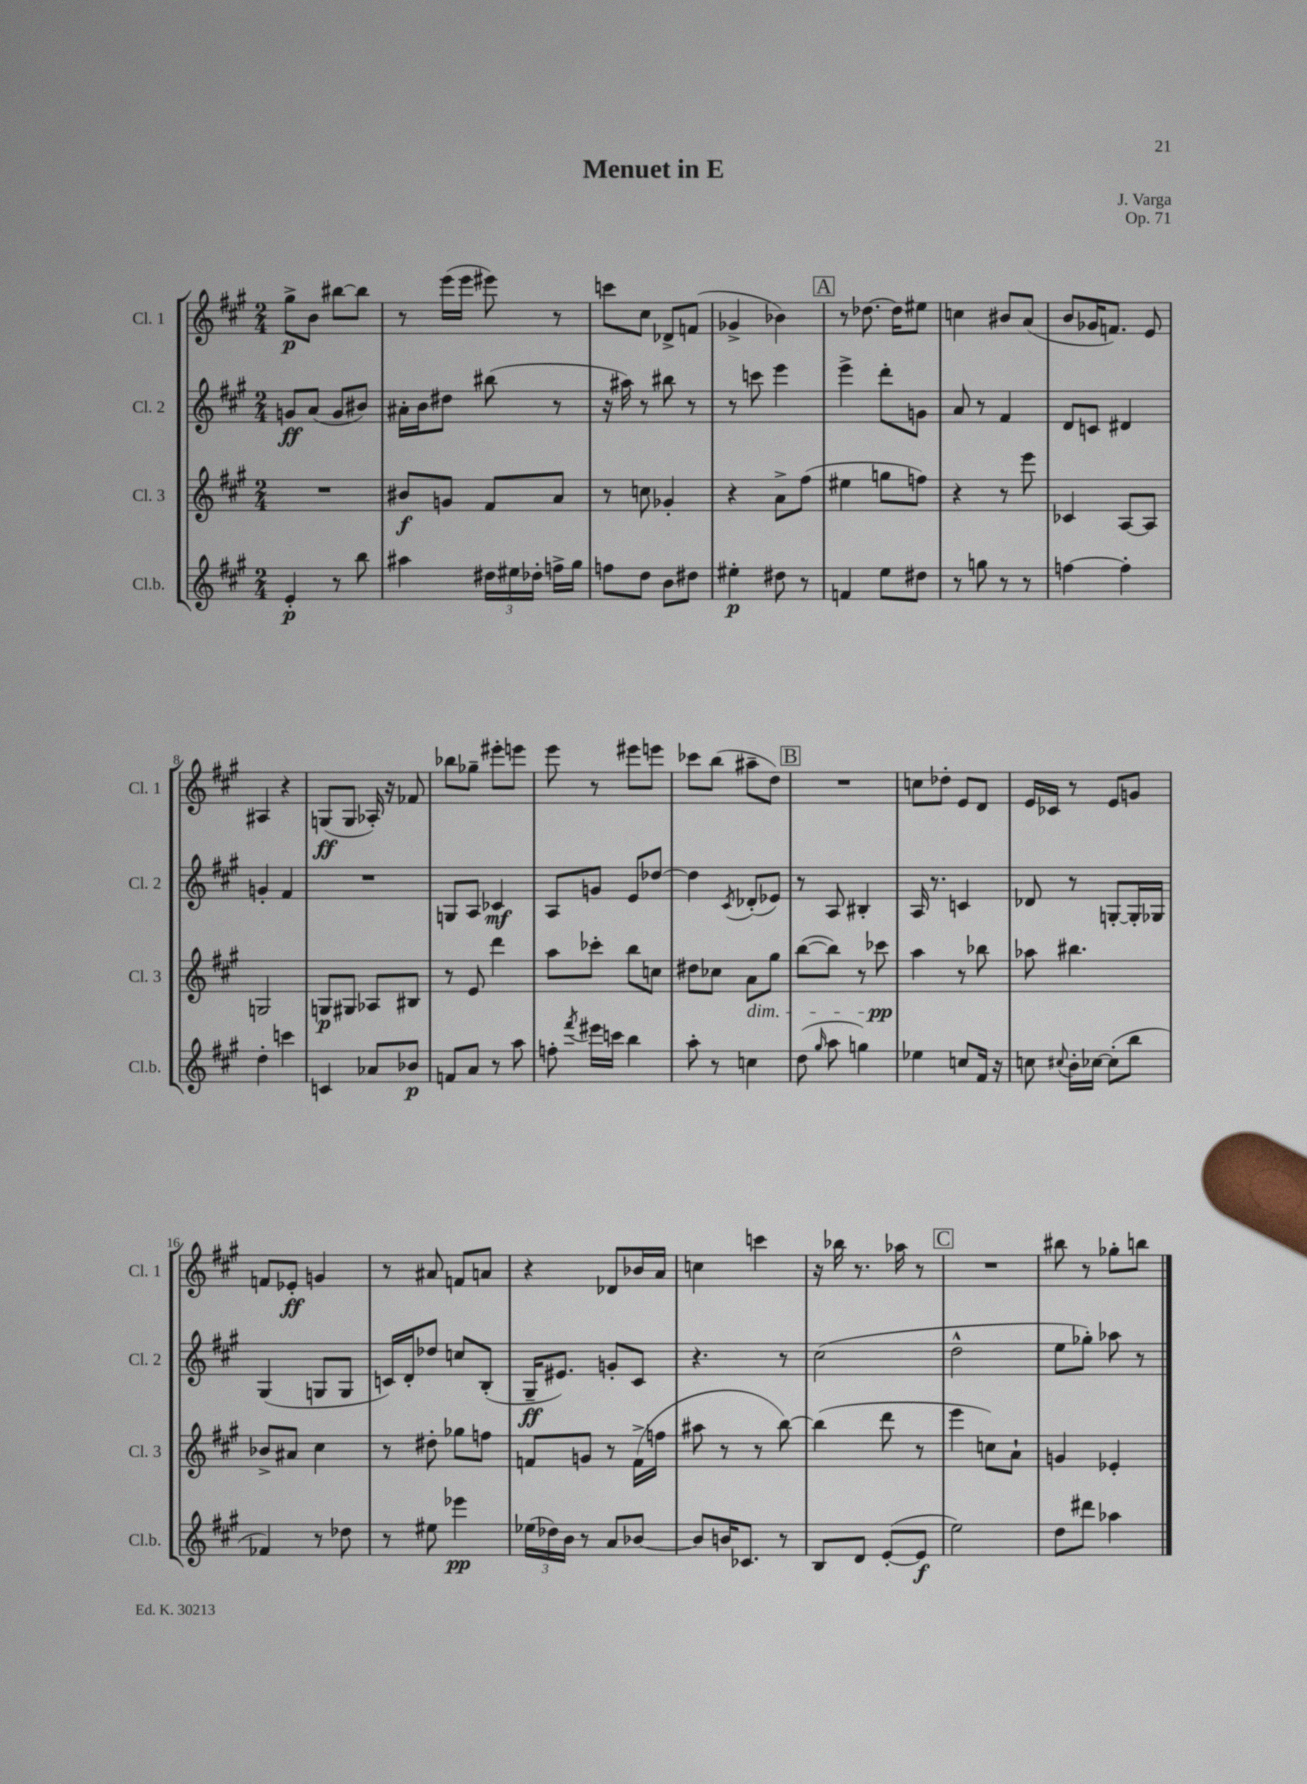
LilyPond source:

\header { title = "Menuet in E" composer = "J. Varga" opus = "Op. 71" }
<<
\new StaffGroup <<
\new Staff = "s0" \with { instrumentName = "Cl. 1" shortInstrumentName = "Cl. 1" } {
    \clef treble \key a \major \numericTimeSignature \time 2/4
    \autoBeamOff gis''8[->\p b'8] bis''8[~ bis''8] |
    r8 e'''16[( e'''16] eis'''8) r8 |
    c'''8[ cis''8] des'8[-> f'8]( |
    ges'4-> bes'4) |
    \mark \markup { \box "A" } r8 des''8.~ des''16[ eis''8] |
    c''4 bis'8[ a'8]( |
    b'8[ ges'16 f'8.]) e'8 |
    ais4 r4 |
    g8[\ff( g8] aes16-.) r16 fes'8 |
    bes''8[ ges''8]-- eis'''8[-. e'''8] |
    e'''8 r8 eis'''8[ e'''8] |
    ces'''8[ b''8]( ais''8[-- d''8]) |
    \mark \markup { \box "B" } R2 |
    c''8[ des''8]-. e'8[ d'8] |
    e'16[ ces'16] r8 e'8[ g'8] |
    f'8[ ees'8]-.\ff g'4 |
    r8 ais'8 f'8[ a'8] |
    r4 des'8[ bes'16 a'16] |
    c''4 c'''4 |
    r16 bes''16 r8. aes''16 r8 |
    \mark \markup { \box "C" } R2 |
    bis''8 r8 ges''8[-. b''8] \bar "|." |
}
\new Staff = "s1" \with { instrumentName = "Cl. 2" shortInstrumentName = "Cl. 2" } {
    \clef treble \key a \major \numericTimeSignature \time 2/4
    \autoBeamOff g'8[\ff a'8]( g'8[ bis'8]) |
    ais'16[-. b'16 dis''8] bis''8( r8 |
    r16 ais''16) r8 bis''8 r8 |
    r8 c'''8 e'''4 |
    \mark \markup { \box "A" } e'''4-> d'''8[-. g'8] |
    a'8 r8 fis'4 |
    d'8[ c'8] dis'4 |
    g'4-. fis'4 |
    R2 |
    g8[ a8] ces'4\mf |
    a8[ g'8] e'8[ des''8]~ |
    des''4 \acciaccatura { cis'8 } des'8[-.( ees'8]) |
    \mark \markup { \box "B" } r8 a8 bis4-. |
    a16 r8. c'4 |
    des'8 r8 g8[~-. g16-. ges16] |
    gis4( g8[ g8] |
    c'16[) d'16-. des''8] c''8[ b8]-.( |
    gis16[--\ff eis'8.]) g'8[-. cis'8] |
    r4. r8 |
    cis''2( |
    \mark \markup { \box "C" } d''2-^ |
    e''8[ ges''8]-.) aes''8 r8 \bar "|." |
}
\new Staff = "s2" \with { instrumentName = "Cl. 3" shortInstrumentName = "Cl. 3" } {
    \clef treble \key a \major \numericTimeSignature \time 2/4
    \autoBeamOff R2 |
    bis'8[\f g'8] fis'8[ a'8] |
    r8 c''8 ges'4-. |
    r4 a'8[-> fis''8]( |
    \mark \markup { \box "A" } eis''4 g''8[ f''8]) |
    r4 r8 e'''8 |
    ces'4 a8[~ a8] |
    g2 |
    g8[\p gis8] aes8[ bis8] |
    r8 e'8 d'''4 |
    a''8[ ces'''8]-. b''8[ c''8] |
    dis''8[ ces''8] a'8[\dim gis''8] |
    \mark \markup { \box "B" } b''8[~( b''8]) r8 ces'''8\pp\! |
    a''4 r8 bes''8 |
    aes''8 bis''4. |
    bes'8[-> ais'8] cis''4 |
    r8 dis''8-. ges''8[ f''8] |
    f'8[ g'8] r8 f'16[->( f''16] |
    ais''8 r8 r8 b''8~) |
    b''4( d'''8 r8 |
    \mark \markup { \box "C" } e'''4 c''8[) a'8]-! |
    g'4 ees'4-. \bar "|." |
}
\new Staff = "s3" \with { instrumentName = "Cl.b." shortInstrumentName = "Cl.b." } {
    \clef treble \key a \major \numericTimeSignature \time 2/4
    \autoBeamOff e'4-.\p r8 b''8 |
    ais''4 \tuplet 3/2 { dis''16[ eis''16 des''16]-. } f''16[-> gis''16] |
    f''8[ d''8] b'8[ dis''8] |
    eis''4-.\p dis''8 r8 |
    \mark \markup { \box "A" } f'4 e''8[ dis''8] |
    r8 g''8 r8 r8 |
    f''4~ f''4-. |
    d''4-. c'''4 |
    c'4 aes'8[ bes'8]\p |
    f'8[ a'8] r8 a''8 |
    f''8-. \acciaccatura { fis'''8 } eis'''16[ c'''16] b''4 |
    a''8-. r8 c''4 |
    \mark \markup { \box "B" } d''8( \grace { gis''16 } a''8 g''4) |
    ees''4 c''8[ fis'16] r16 |
    c''8 \appoggiatura { cis''8 } b'16[-. ces''16]~ ces''8[-.( b''8] |
    fes'4) r8 des''8 |
    r8 eis''8 ees'''4\pp |
    \tuplet 3/2 { ees''16[( des''16) b'16] } r8 a'8[ bes'8]~ |
    bes'8[ b'16 ces'8.] r8 |
    b8[ d'8] e'8[~-.( e'8]\f |
    \mark \markup { \box "C" } e''2) |
    d''8[ dis'''8] aes''4 \bar "|." |
}
>>
>>
